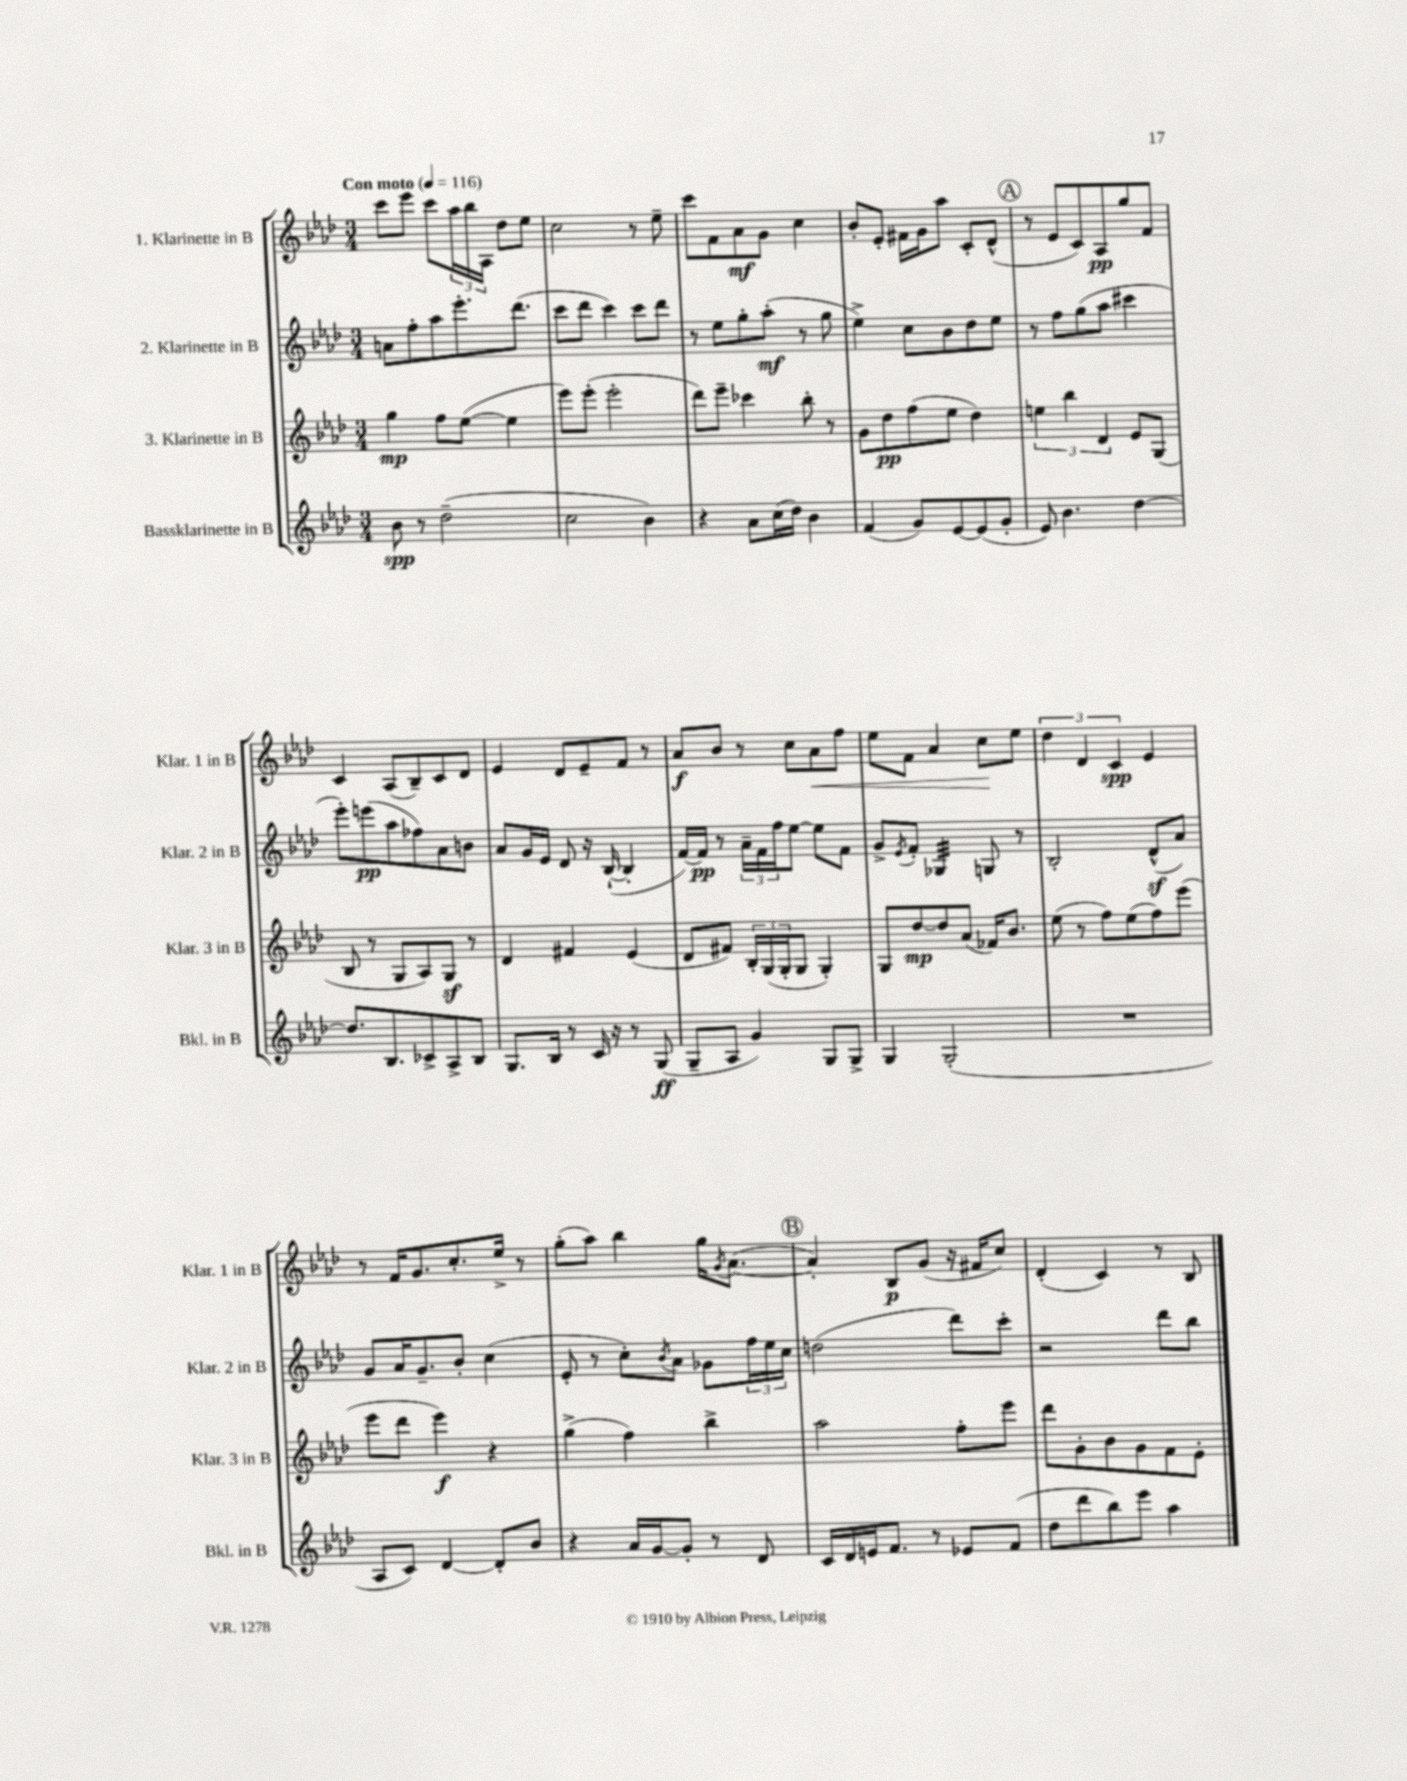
<<
\new StaffGroup <<
\new Staff = "s0" \with { instrumentName = "1. Klarinette in B" shortInstrumentName = "Klar. 1 in B" } {
    \clef treble \key aes \major \numericTimeSignature \time 3/4 \tempo "Con moto" 4 = 116
    c'''8 ees'''8 c'''8 \tuplet 3/2 { aes''16 bes''16 aes16 } des''8 ees''8 |
    c''2 r8 ees''8-- |
    c'''8 f'8 aes'8\mf g'8 c''4 |
    bes'8-. ees'8-. fis'16 g'16 aes''8 c'8-. des'8-^( |
    \mark \markup { \circle "A" } r8 ees'8 c'8) aes8\pp g''8 f'8 |
    c'4 aes8( bes8--) c'8 des'8 |
    ees'4 des'8 ees'8-- f'8 r8 |
    aes'8\f bes'8 r8 c''8 aes'8\< f''8 |
    ees''8 f'8 aes'4 c''8\! ees''8 |
    \tuplet 3/2 { des''4 des'4 c'4\spp } ees'4 |
    r8 f'16 g'8. c''8.-. ees''16-> r8 |
    g''8-.( aes''8) bes''4 g''16 \acciaccatura { g'8 } aes'8.~( |
    \mark \markup { \circle "B" } aes'4-.) bes8\p g'8( r16 fis'16 c''8) |
    des'4-.( c'4) r8 bes8 \bar "|." |
}
\new Staff = "s1" \with { instrumentName = "2. Klarinette in B" shortInstrumentName = "Klar. 2 in B" } {
    \clef treble \key aes \major \numericTimeSignature \time 3/4
    a'8 f''8-. aes''8 ees'''8.-. des'''8.( |
    c'''8 des'''8 c'''4) c'''8 des'''8 |
    r8 ees''8 g''8-. aes''8-.\mf( r8 g''8 |
    ees''4->) c''8 bes'8 des''8 ees''8 |
    \mark \markup { \circle "A" } r8 f''8 g''8( aes''8 cis'''4 |
    ees'''8-.) e'''8\pp( aes''8 fes''8) aes'8 b'8 |
    aes'8 g'16 ees'16 des'8 r16 bes16~-!( bes4-. |
    f'16~) f'16\pp r8 \tuplet 3/2 { aes'16-- f'16 f''16 } ees''8~ ees''8 f'8 |
    g'8-> \acciaccatura { ees'8 } f'8-. ges4:32 g8 r8 |
    bes2-. des'8-^\sf( aes'8) |
    g'8 aes'16 g'8.-- bes'8-. c''4( |
    ees'8-. r8 c''8-.) \acciaccatura { bes'8 } aes'8 ges'8 \tuplet 3/2 { f''16 ees''16 c''16 } |
    \mark \markup { \circle "B" } d''2( des'''8) c'''8-. |
    r2 des'''8 bes''8 \bar "|." |
}
\new Staff = "s2" \with { instrumentName = "3. Klarinette in B" shortInstrumentName = "Klar. 3 in B" } {
    \clef treble \key aes \major \numericTimeSignature \time 3/4
    g''4\mp f''8 ees''8~( ees''4 |
    ees'''8) ees'''8-.( ees'''2-. |
    des'''8) ees'''8-- ces'''4 bes''8-. r8 |
    g'8 des''8\pp f''8( ees''8 des''4) |
    \mark \markup { \circle "A" } \tuplet 3/2 { e''4 bes''4 des'4 } ees'8 g8( |
    bes8 r8 g8 aes8) g8\sf r8 |
    des'4 fis'4 ees'4( |
    des'8 fis'8) \tuplet 3/2 { bes16-. g16( g16-. } g8 g4-.) |
    g8 des''8~\mp des''8 aes'8( fes'16) bes'8. |
    ees''8( r8 f''8) ees''8( f''8) ees'''8( |
    ees'''8 des'''8 ees'''4\f) r4 |
    g''4->( f''4) bes''4-> |
    \mark \markup { \circle "B" } aes''2 f''8-. ees'''8 |
    des'''8 g'8-. bes'8 g'8 f'8 ees'8-. \bar "|." |
}
\new Staff = "s3" \with { instrumentName = "Bassklarinette in B" shortInstrumentName = "Bkl. in B" } {
    \clef treble \key aes \major \numericTimeSignature \time 3/4
    bes'8\spp r8 des''2--( |
    c''2 bes'4) |
    r4 aes'8 c''16( des''16) bes'4 |
    f'4( g'8) ees'8~ ees'8( g'8-. |
    \mark \markup { \circle "A" } ees'8) bes'4. des''4~ |
    des''8. bes8. ces'8-> aes8-> bes8 |
    g8. bes16 r8 c'16 r16 r8 g8\ff( |
    g8-- aes8 g'4) g8 g8-> |
    g4 g2-.( |
    R2. |
    aes8 c'8) des'4~ des'8-. bes'8 |
    r4 aes'16 g'16~ g'8-. r8 des'8 |
    \mark \markup { \circle "B" } c'16 des'16 e'16 f'8. r8 ees'8 f'8( |
    des''8 des'''8 bes''8) ees'''8 aes''4 \bar "|." |
}
>>
>>
\layout { \context { \Score \remove "Bar_number_engraver" } }
